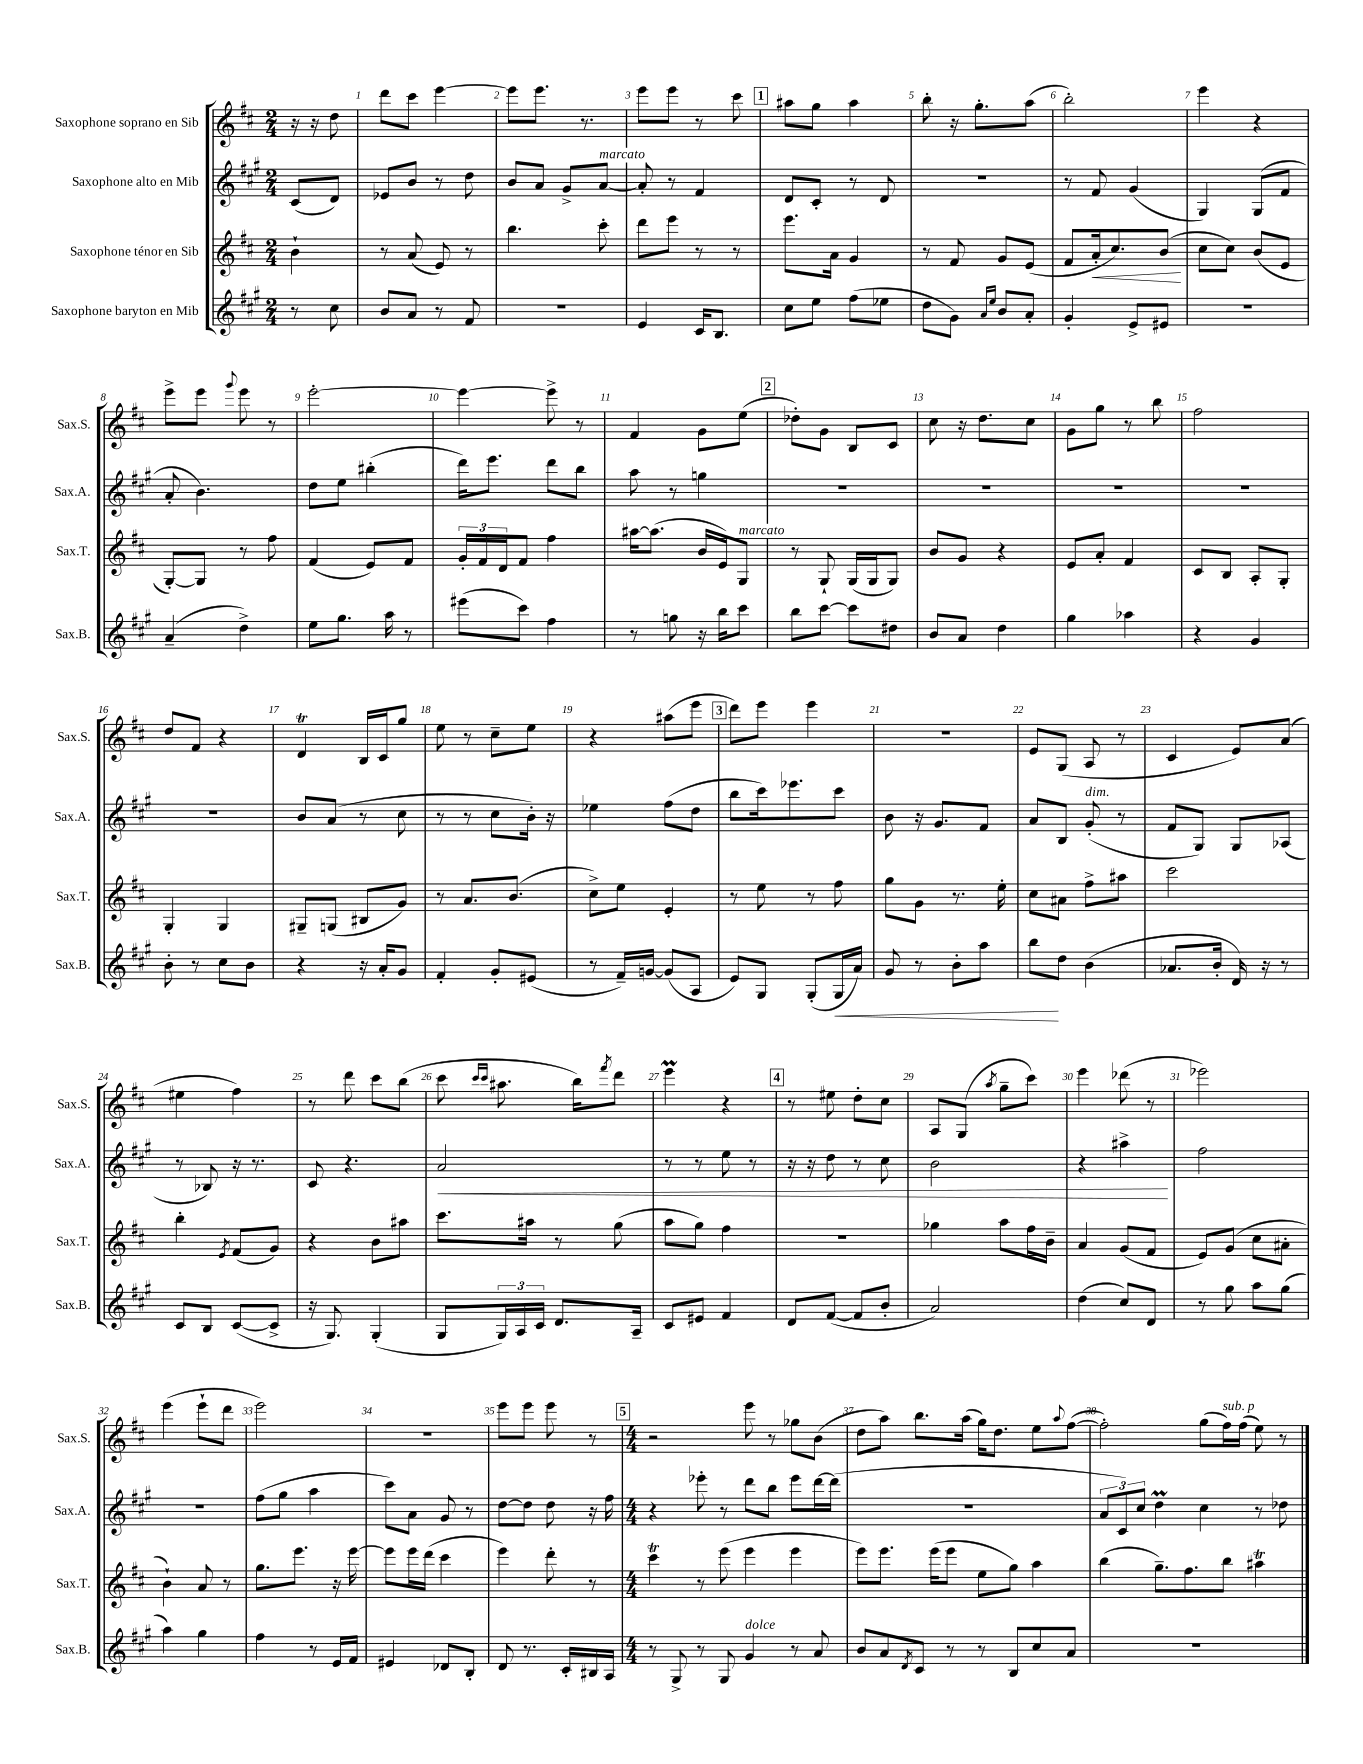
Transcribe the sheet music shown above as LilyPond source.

<<
\new StaffGroup <<
\new Staff = "s0" \with { instrumentName = "Saxophone soprano en Sib" shortInstrumentName = "Sax.S." } {
    \clef treble \key d \major \numericTimeSignature \time 2/4 \partial 4
    r16 r16 d''8 |
    d'''8 cis'''8 e'''4~ |
    e'''8 e'''8. r8. |
    e'''8 e'''8 r8 cis'''8 |
    \mark \markup { \box "1" } ais''8 g''8 ais''4 |
    b''8-. r16 g''8.-. a''8( |
    b''2-.) |
    e'''4 r4 |
    e'''8-> e'''8 \appoggiatura { g'''8 } e'''8 r8 |
    e'''2~-. |
    e'''4~ e'''8-> r8 |
    fis'4 g'8 e''8( |
    \mark \markup { \box "2" } des''8-.) g'8 b8 cis'8 |
    cis''8 r16 d''8. cis''8 |
    g'8 g''8 r8 b''8 |
    fis''2 |
    d''8 fis'8 r4 |
    d'4\trill b16 cis'16 g''8 |
    e''8 r8 cis''8-- e''8 |
    r4 ais''8( e'''8 |
    \mark \markup { \box "3" } d'''8) e'''8 e'''4 |
    R2 |
    e'8 g8( a8 r8 |
    cis'4 e'8) a'8( |
    eis''4 fis''4) |
    r8 d'''8 cis'''8 b''8( |
    cis'''8 \grace { cis'''16 cis'''16 } ais''8. b''16) \acciaccatura { fis'''8 } d'''8 |
    e'''4\prall r4 |
    \mark \markup { \box "4" } r8 eis''8 d''8-. cis''8 |
    a8 g8( \acciaccatura { a''8 } g''8-- cis'''8) |
    e'''4 des'''8( r8 |
    ees'''2) |
    e'''4( e'''8-! d'''8 |
    e'''2) |
    r2 |
    e'''8 e'''8 e'''8 r8 |
    \mark \markup { \box "5" } \numericTimeSignature \time 4/4 r2 e'''8 r8 ges''8 b'8( |
    d''8 a''8) b''8. a''16( g''16) d''8. e''8 \appoggiatura { a''8 } fis''8~( |
    fis''2-.) g''8( fis''16^\markup { \italic "sub. p" }) fis''16( e''8) r8 \bar "|." |
}
\new Staff = "s1" \with { instrumentName = "Saxophone alto en Mib" shortInstrumentName = "Sax.A." } {
    \clef treble \key a \major \numericTimeSignature \time 2/4 \partial 4
    cis'8( d'8) |
    ees'8 b'8 r8 d''8 |
    b'8 a'8 gis'8-> a'8~^\markup { \italic "marcato" } |
    a'8-. r8 fis'4 |
    \mark \markup { \box "1" } d'8 cis'8-. r8 d'8 |
    R2 |
    r8 fis'8 gis'4( |
    gis4) gis8( fis'8 |
    a'8-. b'4.) |
    d''8 e''8 bis''4-.( |
    d'''16) e'''8. d'''8 b''8 |
    a''8 r8 g''4 |
    \mark \markup { \box "2" } R2 |
    R2 |
    R2 |
    R2 |
    R2 |
    b'8 a'8( r8 cis''8 |
    r8 r8 cis''8 b'16-.) r16 |
    ees''4 fis''8( d''8 |
    \mark \markup { \box "3" } b''8 cis'''16) ees'''8. cis'''8 |
    b'8 r16 gis'8. fis'8 |
    a'8 b8 gis'8-.^\markup { \italic "dim." }( r8 |
    fis'8 gis8) gis8 aes8( |
    r8 bes8) r16 r8. |
    cis'8 r4. |
    a'2\< |
    r8 r8 e''8 r8 |
    \mark \markup { \box "4" } r16 r16 d''8 r8 cis''8 |
    b'2 |
    r4 ais''4->\! |
    fis''2 |
    r2 |
    fis''8( gis''8 a''4 |
    cis'''8) a'8 gis'8 r8 |
    d''8~ d''8 d''8 r16 fis''16 |
    \mark \markup { \box "5" } \numericTimeSignature \time 4/4 r4 ees'''8-. r8 d'''8 b''8 ees'''8 d'''16~ d'''16( |
    R1 |
    \tuplet 3/2 { a'8 cis'8) cis''8 } d''4\prall cis''4 r8 des''8 \bar "|." |
}
\new Staff = "s2" \with { instrumentName = "Saxophone ténor en Sib" shortInstrumentName = "Sax.T." } {
    \clef treble \key d \major \numericTimeSignature \time 2/4 \partial 4
    b'4-! |
    r8 a'8( e'8) r8 |
    b''4. cis'''8-. |
    d'''8 e'''8 r8 r8 |
    \mark \markup { \box "1" } e'''8. a'16 g'4 |
    r8 fis'8 g'8 e'8( |
    fis'8 a'16-.\< cis''8.) b'8\!( |
    cis''8 cis''8) b'8( e'8 |
    g8~-.) g8 r8 fis''8 |
    fis'4( e'8) fis'8 |
    \tuplet 3/2 { g'16-. fis'16 d'16 } fis'8 fis''4 |
    ais''16~ ais''8.( b'16 e'16) g8^\markup { \italic "marcato" } |
    \mark \markup { \box "2" } r8 g8-! g16( g16 g8) |
    b'8 g'8 r4 |
    e'8 a'8-. fis'4 |
    cis'8 b8 a8-. g8-. |
    g4-. g4 |
    gis8-- g8( bis8 g'8) |
    r8 a'8. b'8.( |
    cis''8->) e''8 e'4-. |
    \mark \markup { \box "3" } r8 e''8 r8 fis''8 |
    g''8 g'8 r8. e''16-. |
    cis''8 ais'8 fis''8-> ais''8 |
    cis'''2 |
    b''4-. \acciaccatura { e'8 } fis'8( g'8) |
    r4 b'8 ais''8 |
    cis'''8. ais''16 r8 g''8( |
    a''8 g''8) fis''4 |
    \mark \markup { \box "4" } R2 |
    ges''4 a''8 fis''16 b'16-- |
    a'4 g'8( fis'8 |
    e'8) g'8( cis''8 ais'8-. |
    b'4-!) a'8 r8 |
    g''8. e'''8. r16 e'''16~ |
    e'''8 e'''16 d'''16( cis'''4 |
    e'''4) d'''8-. r8 |
    \mark \markup { \box "5" } \numericTimeSignature \time 4/4 cis'''4\trill r8 e'''8( e'''4 e'''4 |
    e'''8) e'''8. e'''16( e'''8 e''8 g''8) a''4 |
    b''4( g''8.--) fis''8. b''8 ais''4\trill \bar "|." |
}
\new Staff = "s3" \with { instrumentName = "Saxophone baryton en Mib" shortInstrumentName = "Sax.B." } {
    \clef treble \key a \major \numericTimeSignature \time 2/4 \partial 4
    r8 cis''8 |
    b'8 a'8 r8 fis'8 |
    r2 |
    e'4 cis'16 b8. |
    \mark \markup { \box "1" } cis''8 e''8 fis''8( ees''8 |
    d''8 gis'8) \grace { a'16 e''16 } b'8 a'8-. |
    gis'4-. e'8-> eis'8 |
    R2 |
    a'4--( d''4->) |
    e''8 gis''8. a''16 r8 |
    eis'''8( cis'''8) fis''4 |
    r8 g''8 r16 b''16 cis'''8 |
    \mark \markup { \box "2" } b''8 cis'''8~ cis'''8 dis''8 |
    b'8 a'8 d''4 |
    gis''4 aes''4 |
    r4 gis'4 |
    b'8-. r8 cis''8 b'8 |
    r4 r16 a'16-. gis'8 |
    fis'4-. gis'8-. eis'8( |
    r8 fis'16--) g'16~ g'8( a8 |
    \mark \markup { \box "3" } e'8) gis8 gis8-.( gis16\< a'16) |
    gis'8 r8 b'8-. a''8 |
    b''8\! d''8 b'4( |
    aes'8. b'16-. d'16) r16 r8 |
    cis'8 b8 cis'8~( cis'8-> |
    r16 gis8.) gis4-.( |
    gis8 \tuplet 3/2 { gis16) a16 cis'16 } d'8. a16-- |
    cis'8 eis'8 fis'4 |
    \mark \markup { \box "4" } d'8 fis'8~( fis'8 b'8-. |
    a'2) |
    d''4( cis''8) d'8 |
    r8 gis''8 a''8 gis''8( |
    a''4) gis''4 |
    fis''4 r8 e'16 fis'16 |
    eis'4 des'8 b8-. |
    d'8 r8. cis'16-. bis16 a16 |
    \mark \markup { \box "5" } \numericTimeSignature \time 4/4 r8 gis8-> r8 gis8 gis'4^\markup { \italic "dolce" } r8 a'8 |
    b'8 a'8 \acciaccatura { d'8 } cis'8 r8 r8 b8 cis''8 a'8 |
    R1 \bar "|." |
}
>>
>>
\layout { \context { \Score \override BarNumber.break-visibility = ##(#f #t #t) barNumberVisibility = #all-bar-numbers-visible } }
